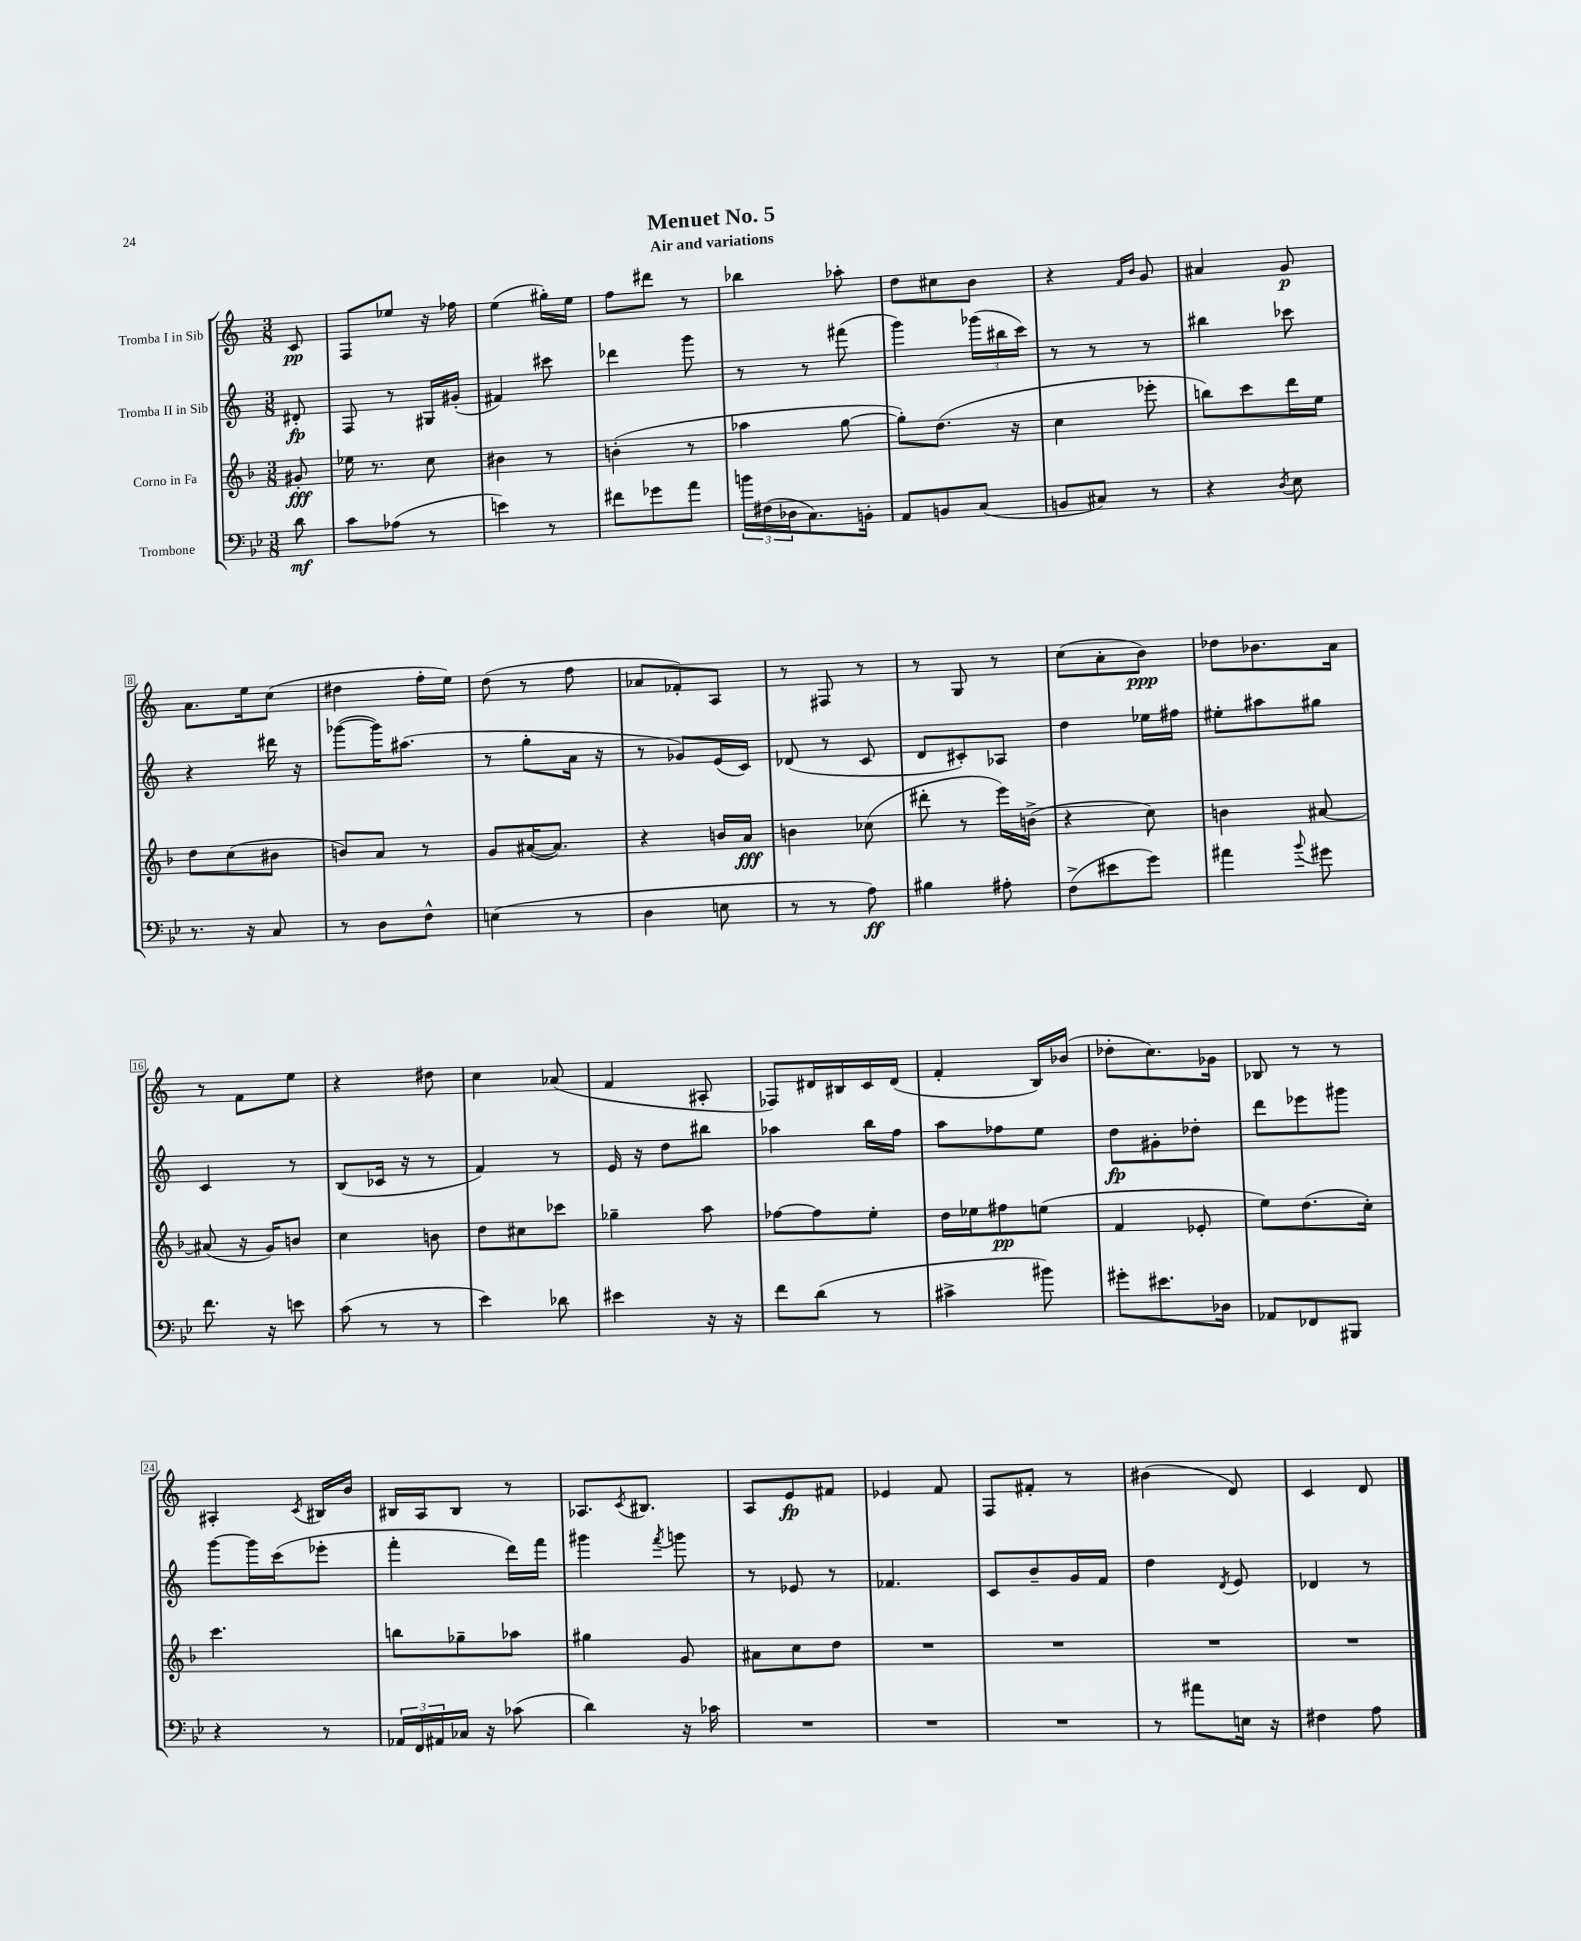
\header { title = "Menuet No. 5" subtitle = "Air and variations" }
<<
\new StaffGroup <<
\new Staff = "s0" \with { instrumentName = "Tromba I in Sib" } {
    \clef treble \key c \major \numericTimeSignature \time 3/8 \partial 8
    c'8\pp |
    f8 ees''8 r16 fes''16 |
    e''4( gis''16-.) e''16 |
    f''8 dis'''8 r8 |
    bes''4 aes''8-. |
    d''8 cis''8 b'8 |
    r4 \grace { f'16 b'16 } g'8 |
    ais'4 g'8\p |
    a'8. e''16 c''8( |
    dis''4 f''16-. e''16) |
    d''8( r8 f''8 |
    aes'8 fes'8-.) a8 |
    r8 fis8 r8 |
    r8 g8 r8 |
    c''8( a'8-. b'8\ppp) |
    des''8 bes'8. a'16 |
    r8 f'8 e''8 |
    r4 dis''8 |
    c''4 aes'8( |
    f'4 ais8-. |
    fes8) dis'16 bis16 c'16 dis'16( |
    f'4-. b16) bes'16( |
    des''8-. c''8.) ges'16 |
    bes8 r8 r8 |
    ais4-. \acciaccatura { c'8 } bis16 b'16 |
    bis16 a16 bis8 r8 |
    aes8. \acciaccatura { c'8 } bis8. |
    a8 e'8\fp fis'8 |
    ees'4 f'8 |
    f8 fis'8-. r8 |
    bis'4( d'8) |
    c'4 d'8 \bar "|." |
}
\new Staff = "s1" \with { instrumentName = "Tromba II in Sib" } {
    \clef treble \key c \major \numericTimeSignature \time 3/8 \partial 8
    dis'8-.\fp |
    f8 r8 gis16 gis'16-.( |
    fis'4) cis'''8 |
    des'''4 g'''8 |
    r8 r8 fis'''8( |
    g'''4) \tuplet 3/2 { ges'''16( bis''16 c'''16) } |
    r8 r8 r8 |
    bis''4 ces'''8 |
    r4 dis'''16 r16 |
    ges'''8~( ges'''16) ais''8.( |
    r8 g''8-. a'16 r16 |
    r8 ges'8) e'16( c'16) |
    des'8( r8 c'8 |
    d'8 cis'8-.) aes8 |
    d''4 ees''16 fis''16 |
    eis''8-. ais''8 gis''8 |
    c'4 r8 |
    b8( ces'16 r16 r8 |
    f'4) r8 |
    e'16 r16 d''8 bis''8 |
    aes''4 b''16 f''16 |
    a''8 fes''8 e''8 |
    d''8\fp gis'8-. des''8-. |
    d'''8 ees'''8 gis'''8 |
    g'''8~ g'''16 c'''16( ees'''8-. |
    f'''4-. d'''16) f'''16 |
    gis'''4 \acciaccatura { f'''8 } g'''8 |
    r8 ees'8 r8 |
    fes'4. |
    c'8 b'8-- g'16 f'16 |
    d''4 \acciaccatura { d'8 } e'8 |
    des'4 r8 \bar "|." |
}
\new Staff = "s2" \with { instrumentName = "Corno in Fa" } {
    \clef treble \key f \major \numericTimeSignature \time 3/8 \partial 8
    gis'8-.\fff |
    ees''16 r8. c''8 |
    bis'4 r8 |
    b'4-.( r8 |
    aes''4 g''8~ |
    g''8-.) d''8.( r16 |
    c''4 ees'''8-. |
    b''8) c'''8 d'''16 e''16 |
    d''8 c''8( bis'8 |
    b'8) a'8 r8 |
    g'8 ais'16~( ais'8.) |
    r4 b'16 a'16\fff |
    b'4 ces''8( |
    dis'''8-. r8 e'''16) b'16->( |
    r4 c''8) |
    b'4 ais'8~ |
    ais'8( r16 g'16) b'8 |
    c''4 b'8 |
    d''8 cis''8 ces'''8 |
    ges''4-- a''8 |
    fes''8~ fes''8 e''8-. |
    d''16 ees''16 fis''8\pp e''8( |
    f'4 ees'8-. |
    e''8) d''8.( c''16-.) |
    c'''4. |
    b''8 ges''8-- aes''8 |
    gis''4 g'8 |
    ais'8 c''8 d''8 |
    R4. |
    R4. |
    R4. |
    R4. \bar "|." |
}
\new Staff = "s3" \with { instrumentName = "Trombone" } {
    \clef bass \key bes \major \numericTimeSignature \time 3/8 \partial 8
    d'8\mf |
    c'8 aes8( r8 |
    e'4) r8 |
    fis'8 ges'8 a'8 |
    \tuplet 3/2 { b'16 fis16( des16 } c8.) b,16-. |
    a,8 b,8 c8( |
    b,8 cis8) r8 |
    r4 \acciaccatura { d8 } ees8 |
    r8. r16 c8 |
    r8 d8 f8-^ |
    e4( r8 |
    d4 e8 |
    r8 r8 a8\ff) |
    bis4 ais8-. |
    f8->( eis'8 g'8) |
    ais'4 \appoggiatura { bes'8 } gis'8 |
    f'8. r16 e'8 |
    c'8( r8 r8 |
    ees'4) des'8 |
    eis'4 r16 r16 |
    f'8 d'8( r8 |
    cis'4-> bis'8) |
    gis'8-. eis'8. des16 |
    aes,8 fes,8 bis,,8 |
    r4 r8 |
    \tuplet 3/2 { aes,16 f,16 ais,16 } ces16 r16 ces'8( |
    d'4) r16 ces'16 |
    R4. |
    R4. |
    R4. |
    r8 ais'8 e16 r16 |
    fis4 a8 \bar "|." |
}
>>
>>
\layout { \context { \Score \override BarNumber.stencil = #(make-stencil-boxer 0.1 0.3 ly:text-interface::print) } }
